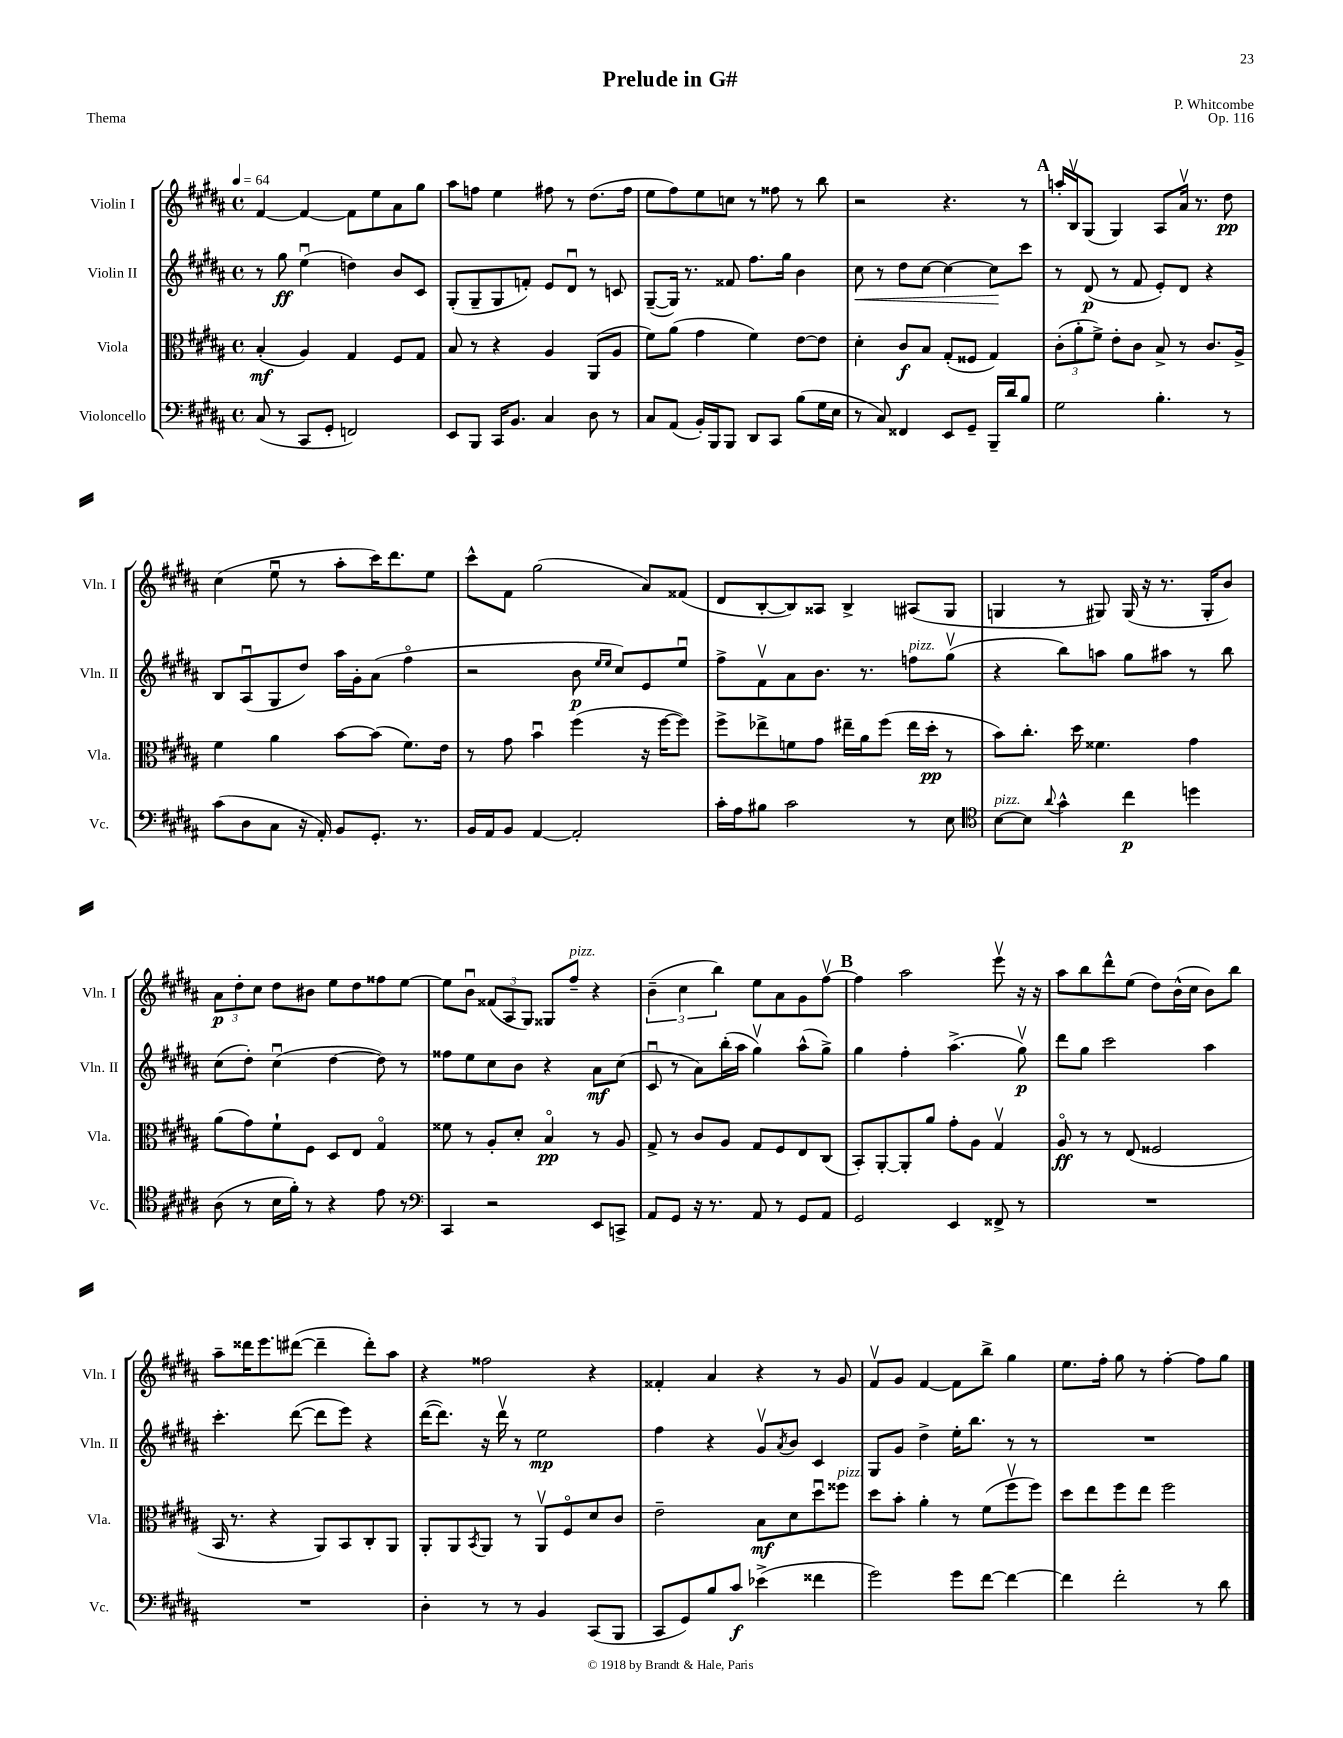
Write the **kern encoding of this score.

**kern	**kern	**kern	**kern
*staff4	*staff3	*staff2	*staff1
*clefF4	*clefC3	*clefG2	*clefG2
*k[f#c#g#d#a#]	*k[f#c#g#d#a#]	*k[f#c#g#d#a#]	*k[f#c#g#d#a#]
*M4/4	*M4/4	*M4/4	*M4/4
*met(c)	*met(c)	*met(c)	*met(c)
*MM64	*MM64	*MM64	*MM64
(8C#/	(4B'/	8r	[4f#/
8r	.	8gg#\	.
8CC#/L	4A#/)	(4eeu\	4f#/_
8GG#'/J	.	.	.
2FF/)	4G#/	4dd\)	8f#\]L
.	.	.	8ee\
.	8F#/L	8b/L	8a#\
.	8G#/J	8c#/J	8gg#\J
=	=	=	=
8EE/L	8B/	(8G#'/L	8aa#\L
8BBB/J	8r	8G#~/	8ff\J
16CC#/LK	4r	8G#/	4ee\
8.BB/J	.	.	.
.	.	8f'/J)	.
4C#/	4A#/	8e/L	8ff#\
.	.	8d#u/J	8r
8D#\	(8AA#/L	8r	(8.dd#\L
8r	8A#/J	8c/	.
.	.	.	16ff#\Jk
=	=	=	=
8C#/L	8f#\L)	([8G#~/L	8ee\L
(8AA#/J	(8a#\J	16G#/]Jk)	8ff#\)
.	.	8.r	.
16BB'/LL)	4g#\	.	8ee\
16BBB/J	.	.	.
8BBB/J	.	8f##/	8cc\J
8DD#/L	4f#\)	8.ff#\L	8r
8CC#/J	.	.	8ff##\
.	.	16gg#\Jk	.
(8B\L	[8e\L	4b\	8r
16G#\L	8e\]J	.	8bb\
16E\JJ	.	.	.
=	=	=	=
8r	4d#'\	8cc#\	2r
8C#/)	.	8r	.
4FF##/	8c#/L	8dd#\L	.
.	8B/J	[8cc#\J	.
8EE/L	(8G#'/L	4cc#\_	4.r
8GG#~/J	8F##/J	.	.
16BBB~/LL	4G#/)	8cc#\]L	.
16d#/J	.	.	.
8B/J	.	8ccc#\J	8r
=	=	=	=
2G#\	(12c#'\L	8r	16aa'/LL
.	.	.	16Bv/J
.	12a#'\	.	.
.	.	(8d#/	(8G#/J
.	12f#^\J)	.	.
.	8e'\L	8r	4G#/)
.	8c#\J	8f#/	.
4.B'\	8B^/	8e'/L)	8A#/L
.	8r	8d#/J	16a#v/Jk
.	.	.	8.r
.	8.c#/L	4r	.
8r	.	.	8dd#\
.	16A#^/Jk	.	.
=	=	=	=
(8c#\L	4f#\	8B/L	(4cc#\
8D#\	.	(8A#u/	.
8C#\J	4a#\	8G#/	8eeu\
16r	.	8dd#/J)	8r
16AA#'/)	.	.	.
8BB/L	[8b\L	16aa#\LL	8aa#'\L
.	.	16g#'\J	.
8.GG#'/J	(8b\]J	(8a#\J	16ccc#\K)
.	.	.	8.ddd#\
.	8.f#\L)	4ff#o\	.
8.r	.	.	.
.	.	.	8ee\J
.	16e\Jk	.	.
=	=	=	=
16BB/LL	8r	2r	8ccc#^^\L
16AA#/J	.	.	.
8BB/J	8g#\	.	8f#\J
[4AA#/	4bu\	.	(2gg#\
2AA#'/]	(4ff#\	8b\	.
.	.	16qqee/LL	.
.	.	16qqee/JJ	.
.	.	8cc#/L)	.
.	16r	8e/	8a#/L)
.	[16ff#\LK	.	.
.	8ff#\]J)	8eeu/J	(8f##/J
=	=	=	=
16c#'\LL	8ff#^\L	8ff#^\L	8d#/L
16A#\J	.	.	.
8B#\J	8ee-^\	8f#v\	[8B'/
2c#\	8f\	8a#\	8B/])
.	8g#\J	8.b\J	8A##/J
.	16ee#~\LL	.	4B^/
.	16a#\J	8.r	.
.	(8ff#\J	.	.
8r	16ee#\LL	8ff\L	(8A#/L
.	16dd#'\JJ	.	.
8E\	8r	(8gg#v\J	8G#/J
=	=	=	=
*clefC4	*	*	*
[8B\L	8b\L)	4r	4G/
8B\]J	8.cc#'\J	.	.
8qqa#/	.	.	.
4g#^^\	.	8bb\L)	8r
.	16dd#\	.	.
.	4.f##\	8aa\J	8G#/)
4cc#\	.	8gg#\L	(16G#/
.	.	.	16r
.	.	8aa#\J	8.r
4dd\	4g#\	8r	.
.	.	.	16G#'/LK
.	.	8bb\	8b/J)
=	=	=	=
(8A#\	(8a#\L	(8cc#\L	12a#\L
.	.	.	12dd#'\
8r	8g#\)	8dd#'\J)	.
.	.	.	12cc#\J
16B\LL	8f#`\	(4cc#u\	8dd#\L
16f#'\JJ)	.	.	.
8r	8F#\J	.	8b#\J
4r	8D#/L	[4dd#\	8ee\L
.	8E/J	.	8dd#\
8e\	4G#o/	8dd#\])	8ff##\
8r	.	8r	[8ee\J
=	=	=	=
*clefF4	*	*	*
4CC#/	8f##\	8ff##\L	8ee\]L
.	8r	8ee\	8bu\J
2r	8A#'/L	8cc#\	(12f##/L
.	.	.	12A#/
.	8d#'/J	8b\J	.
.	.	.	12G#/J)
.	4Bo/	4r	8G##/L
.	.	.	8ff#~/J
8EE/L	8r	8a#\L	4r
8CC^/J	8A#/	(8cc#\J	.
=	=	=	=
8AA#/L	8G#^/	8c#u/	(6b~\
8GG#/J	8r	8r	.
.	.	.	6cc#\
16r	8c#/L	8a#\L)	.
8.r	.	.	.
.	.	.	6bb\)
.	8A#/J	(16bb'\L	.
.	.	16aa#\JJ	.
8AA#/	8G#/L	4gg#v\)	8ee\L
8r	8F#/	.	8a#\
8GG#/L	8E/	(8aa#^^\L	8g#\
8AA#/J	(8C#/J	8gg#^\J)	[8ff#v\J
=	=	=	=
2GG#/	8BB'/L)	4gg#\	4ff#\]
.	[8AA#'/	.	.
.	8AA#'/]	4ff#'\	2aa#\
.	8a#/J	.	.
4EE/	8g#'\L	(4.aa#^\	.
.	8A#\J	.	.
8FF##^/	4G#v/	.	8eeev\
8r	.	8gg#v\)	16r
.	.	.	16r
=	=	=	=
1r	8A#o/	8ddd#\L	8aa#\L
.	8r	8gg#\J	8bb\
.	8r	2ccc#\	8ddd#^^\
.	(8E/	.	(8ee\J
.	2F##/	.	8dd#\L)
.	.	.	(16b^^\L
.	.	.	16cc#\JJ
.	.	4aa#\	8b\L)
.	.	.	8bb\J
=	=	=	=
1r	16BB/	4.ccc#'\	8aa#~\L
.	8.r	.	.
.	.	.	16ddd##\K
.	.	.	8.eee\
.	4r	.	.
.	.	([8ddd#\	([8ddd#\J
.	8AA#/L)	8ddd#\]L	4ddd#~\]
.	8BB/	8eee\J)	.
.	8C#'/	4r	8ddd#'\L)
.	8AA#/J	.	8aa#\J
=	=	=	=
4D#'\	8AA#'/L	([16ddd#\LK	4r
.	.	8.ddd#\]J)	.
.	8AA#/	.	.
.	8qBB/	.	.
8r	8AA#/J	16r	2ff##\
.	.	16ddd#v\	.
8r	8r	8r	.
4BB/	8AA#v/L	2ee\	.
.	8F#o/	.	.
(8CC#/L	8d#/	.	4r
8BBB/J	8c#/J	.	.
=	=	=	=
8CC#/L	2e~\	4ff#\	4f##'/
8GG#/)	.	.	.
8B/	.	4r	4a#/
8c#/J	.	.	.
(4e-^\	8B\L	8g#v/L	4r
.	.	8qa#/	.
.	8d#\	8b/J	.
4f##\	8dd#u\	4c#/	8r
.	8ff##\J	.	8g#/
=	=	=	=
2g#\)	8dd#\L	8G#/L	8f#v/L
.	8b'\J	8g#/J	8g#/J
.	4a#'\	4dd#^\	[4f#/
8g#\L	8r	16ee'\LK	8f#\]L
.	.	8.bb\J	.
[8f#\J	(8f#\L	.	8bb^\J
4f#\_	8ff#v\	8r	4gg#\
.	8ff#\J)	8r	.
=	=	=	=
4f#\]	8dd#\L	1r	8.ee\L
.	8ee\	.	.
.	.	.	16ff#'\Jk
2f#'\	8ff#\	.	8gg#\
.	8ee\J	.	8r
.	2ff#\	.	[4ff#'\
8r	.	.	8ff#\]L
8d#\	.	.	8gg#\J
==	==	==	==
*-	*-	*-	*-
